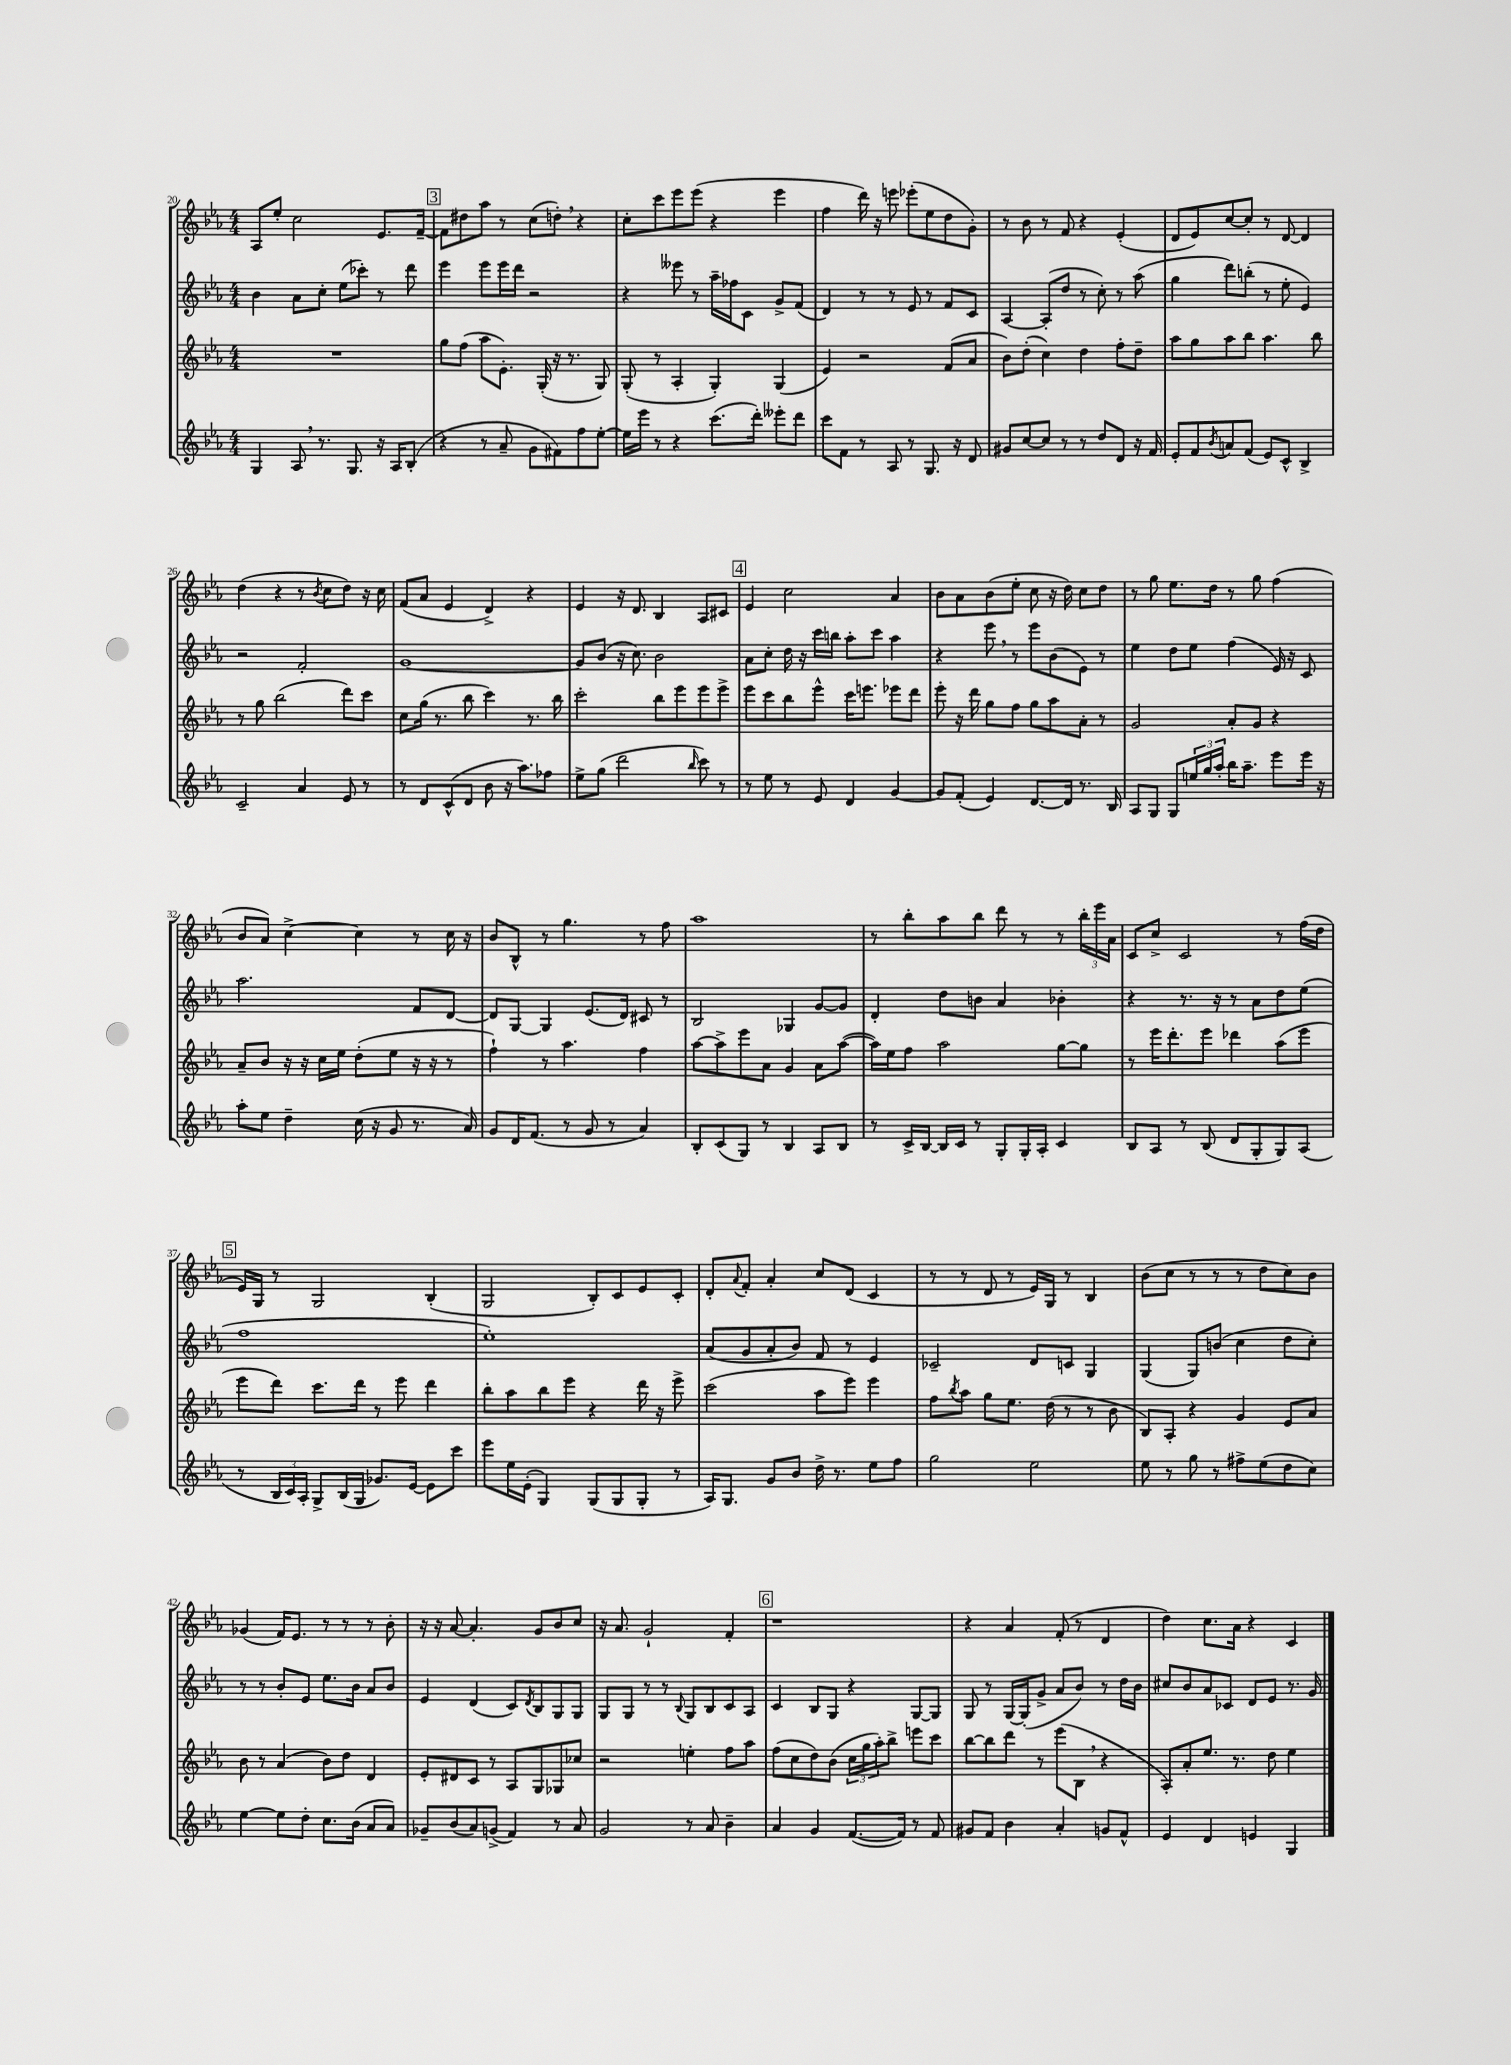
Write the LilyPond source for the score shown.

<<
\new StaffGroup <<
\new Staff = "s0" {
    \clef treble \key ees \major \numericTimeSignature \time 4/4
    aes8 ees''8-. c''2 ees'8. f'16~-- |
    \mark \markup { \box "3" } f'8 dis''8 aes''8 r8 c''8( d''8-.) \breathe r4 |
    c''8-. c'''8 ees'''8 ees'''8( r4 ees'''4 |
    f''4 d'''16) r16 e'''8 ees'''8-.( ees''8 d''8 g'8-.) |
    r8 bes'8 r8 f'8 r4 ees'4-.( |
    d'8 ees'8) c''8~ c''8-. r8 d'8~ d'4 |
    d''4( r4 r8 \acciaccatura { bes'8 } c''8 d''8) r16 c''16 |
    f'8( aes'8 ees'4 d'4->) r4 |
    ees'4 r16 d'8. bes4 aes8 cis'8 |
    \mark \markup { \box "4" } ees'4 c''2 aes'4 |
    bes'8 aes'8 bes'8( ees''8-. c''8 r16 d''16) c''8 d''8 |
    r8 g''8 ees''8. d''16 r8 g''8 f''4( |
    bes'8 aes'8) c''4~-> c''4 r8 c''16 r16 |
    bes'8 bes8-^ r8 g''4. r8 f''8 |
    aes''1 |
    r8 bes''8-. aes''8 bes''8 d'''8 r8 r8 \tuplet 3/2 { bes''16-. ees'''16 aes'16 } |
    c'8 c''8-> c'2 r8 f''16( d''16 |
    \mark \markup { \box "5" } ees'16) g16 r8 g2 bes4-.( |
    g2 bes8-.) c'8 ees'8 c'8-. |
    d'8-. \appoggiatura { aes'8 } f'8-. aes'4-. c''8 d'8( c'4 |
    r8 r8 d'8 r8 ees'16) g16 r8 bes4 |
    bes'8( c''8 r8 r8 r8 d''8 c''8) bes'8 |
    ges'4( f'16) ees'8. r8 r8 r8 bes'8-. |
    r16 r16 aes'8~ aes'4.-. g'8 bes'8 c''8 |
    r16 aes'8. g'2-! f'4-. |
    \mark \markup { \box "6" } r1 |
    r4 aes'4 f'8-.( r8 d'4 |
    d''4) c''8. aes'16 r4 c'4 \bar "|." |
}
\new Staff = "s1" {
    \clef treble \key ees \major \numericTimeSignature \time 4/4
    bes'4 aes'8 c''8-. ees''8( ces'''8-.) r8 d'''8 |
    \mark \markup { \box "3" } ees'''4 ees'''8 ees'''16 d'''16 r2 |
    r4 eeses'''8 r8 aes''16-- fes''16 c'8 g'8-> f'8( |
    d'4) r8 r8 ees'8 r8 f'8 c'8 |
    aes4~ aes8-.( d''8 r8 c''8-.) r8 aes''8( |
    g''4 d'''8) b''8-.( r8 ees''8-. ees'4) |
    r2 f'2-. |
    g'1~ |
    g'8 bes'8( r16 c''8.) bes'2 |
    \mark \markup { \box "4" } aes'8 c''8-. d''16 r16 c'''16 b''16 aes''8-. c'''8 aes''4 |
    r4 ees'''8 \breathe r8 ees'''8 bes'8( ees'8) r8 |
    ees''4 d''8 ees''8 f''4( ees'16) r16 c'8 |
    aes''2. f'8 d'8~ |
    d'8 g8~ g4 ees'8.( d'16) cis'8 r8 |
    bes2 ges4 g'8~ g'8 |
    d'4-. d''8 b'8 aes'4 bes'4-. |
    r4 r8. r16 r8 aes'8 d''8 ees''8( |
    \mark \markup { \box "5" } f''1 |
    ees''1-.) |
    aes'8( g'8 aes'8-. bes'8) f'8 r8 ees'4 |
    ces'2-- d'8 c'8 g4 |
    g4( g8) b'8( c''4 d''8 c''8-.) |
    r8 r8 bes'8-. ees'8 ees''8. bes'16 aes'8 bes'8 |
    ees'4 d'4( c'8) \acciaccatura { d'8 } bes8 g8 g8 |
    g8 g8 r8 r8 \appoggiatura { bes8 } g8 bes8 c'8 aes8 |
    \mark \markup { \box "6" } c'4 bes8 g8 r4 g8~ g8 |
    g8 r8 g16~ g16-.( g'8-> aes'8 bes'8) r8 d''16 bes'16 |
    cis''8 bes'8 aes'8 ces'8 d'8 ees'8 r8. g'16 \bar "|." |
}
\new Staff = "s2" {
    \clef treble \key ees \major \numericTimeSignature \time 4/4
    R1 |
    \mark \markup { \box "3" } g''8 f''8( aes''8 ees'8.-.) g16-.( r16 r8. g8) |
    g8-.( r8 aes4-. g4-.) g4( |
    ees'4) r2 f'8( aes'8 |
    bes'8) d''8-.( c''4) d''4 f''8-. d''8-- |
    aes''8 g''8 aes''8 bes''8 aes''4. bes''8 |
    r8 g''8 bes''2( d'''8) c'''8 |
    c''8 g''16( r8. bes''8 c'''4) r8. bes''16 |
    c'''2-. bes''8 ees'''8 ees'''8 ees'''8-> |
    \mark \markup { \box "4" } ees'''8 c'''8 bes''8 ees'''8-^ c'''16 e'''8. ees'''8 d'''8 |
    ees'''8-. r16 d'''16 g''8 f''8 g''8 aes''8 aes'8-. r8 |
    g'2 aes'8-. g'8 r4 |
    aes'8-- bes'8 r16 r16 c''16 ees''16 d''8-.( ees''8 r16 r16 r8 |
    f''4-!) r8 aes''4. f''4 |
    aes''8~ aes''8-> ees'''8 aes'8 g'4 aes'8 aes''8~( |
    aes''16) ees''16 f''8 aes''2 g''8~ g''8 |
    r8 ees'''16 d'''8.-. ees'''8 des'''4 aes''8( ees'''8 |
    \mark \markup { \box "5" } ees'''8 d'''8) c'''8. d'''16 r8 ees'''8 d'''4 |
    bes''8-. aes''8 bes''8 ees'''8 r4 d'''16 r16 ees'''8-> |
    c'''2( aes''8 ees'''8) ees'''4 |
    f''8 \acciaccatura { bes''8 } aes''8 g''8 ees''8. d''16( r8 r8 bes'8 |
    bes8) aes8-. r4 g'4 ees'8 aes'8 |
    bes'8 r8 aes'4( bes'8) d''8 d'4 |
    ees'8-. dis'8 c'8 r8 aes8 g8 ges8 ces''8 |
    r2 e''4-. f''8 aes''8 |
    \mark \markup { \box "6" } f''8( c''8 d''8) bes'8( \tuplet 3/2 { c''16 g''16 aes''16-.) } bes''8-> e'''8 c'''8 |
    bes''8~ bes''8 d'''8 r8 ees'''8( bes8 \breathe r4 |
    aes8-.) aes'8-. ees''8. r8. d''8 ees''4 \bar "|." |
}
\new Staff = "s3" {
    \clef treble \key ees \major \numericTimeSignature \time 4/4
    g4 aes8 \breathe r8. g8. r16 aes16 bes8-.( |
    \mark \markup { \box "3" } r4 r8 aes'8-- g'8 fis'8) f''8 ees''8~-. |
    ees''16 ees'''16 r8 r4 c'''8.( d'''16-.) eeses'''8-. d'''8 |
    c'''8 f'8 r8 aes8 r8 g8. r16 d'8 |
    gis'8 c''8~ c''8 r8 r8 d''8 d'8 r16 f'16 |
    ees'8-. f'8 \acciaccatura { bes'8 } a'8 f'8( ees'8) c'8-^ bes4-> |
    c'2-- aes'4 ees'8 r8 |
    r8 d'8 c'8-^( d'8 bes'8 r16 aes''8.) fes''8 |
    ees''8-> g''8( d'''2 \grace { bes''16 } c'''8) r8 |
    \mark \markup { \box "4" } r8 ees''8 r8 ees'8 d'4 g'4~ |
    g'8 f'8-.( ees'4) d'8.~ d'16 r8. bes16 |
    aes8 g8 g8 \tuplet 3/2 { e''16 g''16 aes''16-. } bes''16 aes''8.-- ees'''8 ees'''16 r16 |
    aes''8-. ees''8 d''4-- c''16( r16 g'8 r8. aes'16) |
    g'8 d'16 f'8.( r8 g'8 r8 aes'4) |
    bes8-. c'8( g8) r8 bes4 aes8 bes8 |
    r8 c'16-> bes16~ bes16 c'16 r8 g8-. g16-. aes16-. c'4 |
    bes8 aes8 r8 bes8( d'8 g8-. g8) aes8( |
    \mark \markup { \box "5" } r8 \tuplet 3/2 { bes16 c'16) aes16-. } g8-> bes16( g16 ges'8.) ees'16~ ees'8 c'''8 |
    ees'''8 ees''16 ees'16-.( g4) g8( g8 g8-. r8 |
    aes16) g8. g'8 bes'8 d''16-> r8. ees''8 f''8 |
    g''2 ees''2 |
    ees''8 r8 g''8 r8 fis''8-> ees''8( d''8 c''8) |
    ees''4~ ees''8 d''8-. c''8. bes'16( aes'8 aes'8) |
    ges'8-- bes'8( aes'8) g'8->( f'4) r8 aes'8 |
    g'2 r8 aes'8 bes'4-- |
    \mark \markup { \box "6" } aes'4 g'4 f'8.~( f'16) r8 f'8 |
    gis'8 f'8 bes'4 aes'4-. g'8 f'8-^ |
    ees'4 d'4 e'4 g4 \bar "|." |
}
>>
>>
\layout { \context { \Score currentBarNumber = #20 } }
